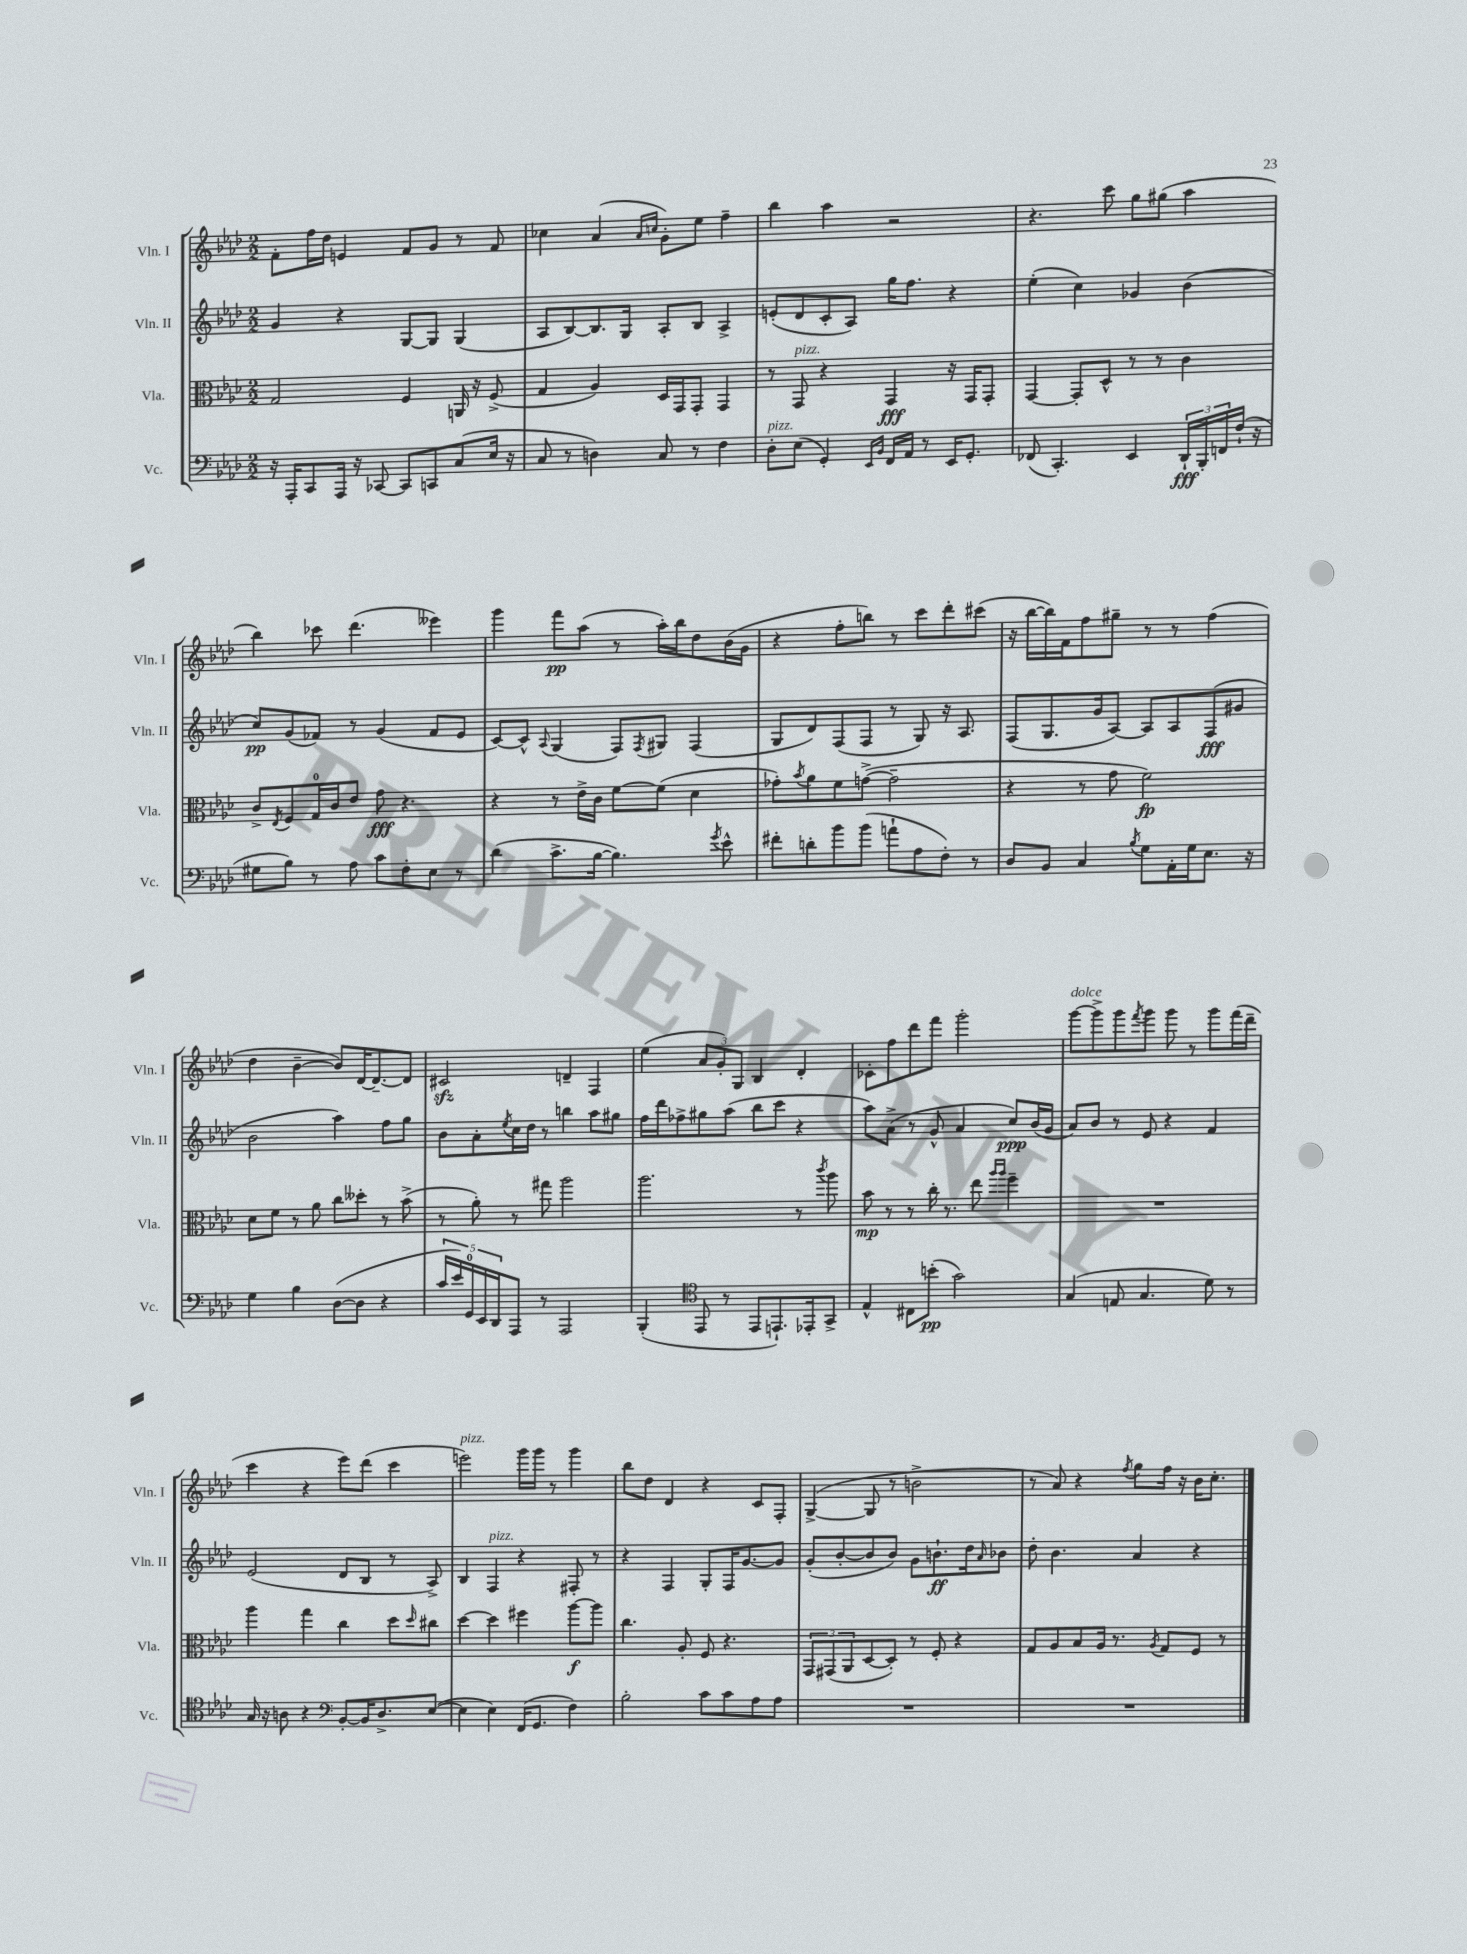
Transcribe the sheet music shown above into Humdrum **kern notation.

**kern	**kern	**kern	**kern
*staff4	*staff3	*staff2	*staff1
*clefF4	*clefC3	*clefG2	*clefG2
*k[b-e-a-d-]	*k[b-e-a-d-]	*k[b-e-a-d-]	*k[b-e-a-d-]
*M2/2	*M2/2	*M2/2	*M2/2
16r	2G	4g	8f'
16AAA-'	.	.	.
8CC	.	.	16ff
.	.	.	16dd-
16AAA-	.	4r	4e
16r	.	.	.
[8CC-	.	.	.
8CC-]	4F	[8G	8f
8CC	.	8G]	8g
(8C	16AA	(4G	8r
.	16r	.	.
16E-	(8F^	.	8f
16r	.	.	.
=	=	=	=
8C	4G	8A-	4cc-
8r	.	[8B-)	.
4D)	4A-)	8.B-]	(4a-
.	.	16G	.
.	.	.	16qqa-
.	.	.	16qqcc
8C	16D-	8A-'	8g')
.	16GG	.	.
8r	8GG'	8B-	8ee-
4F	4GG	4A-^	4ff~
=	=	=	=
8D-'	8r	(8e'	4bb-
(8E-	8GG	8d-	.
4GG')	4r	8c'	4aa-
.	.	8A-)	.
16qqEE-	.	.	.
16qqBB-	.	.	.
16FF	4GG	16gg	2r
16AA-	.	8.ff	.
8r	.	.	.
16EE-	16r	4r	.
8.GG'	16GG	.	.
.	8GG'	.	.
=	=	=	=
(8FF-	[4GG	(4ee-'	4.r
4.CC')	.	.	.
.	8GG']	4cc)	.
.	8D-^^	.	8ccc
4EE-	8r	4g-	8gg
.	8r	.	(8gg#
24DD-`	4c	(4b-	4aa-
24BBB-'	.	.	.
24FF	.	.	.
(16F`	.	.	.
16r	.	.	.
=	=	=	=
8G#	8c^	8cc)	4bb-)
.	8qE-	.	.
8B-)	8F	(8g	.
8r	16G	8f-)	8ccc-
.	16c	.	.
8A-	8e-	8r	(4.ddd-
8c	8g	(4g	.
8F'	4.r	.	.
8E-	.	8f-	4eee--)
8r	.	8e-	.
=	=	=	=
(4d-	4r	[8c)	4ggg
.	.	8c^^]	.
.	.	8qqA-	.
8.c^	8r	(4G	8fff
.	16e-^	.	(8aa-
[16B-	16c	.	.
4.B-])	[8f	8F)	8r
.	.	8qF	.
.	(8f]	8G#	16aa-')
.	.	.	16bb-
.	4d-	(4F	8dd-
8qg	.	.	.
8e-^^	.	.	(16b-
.	.	.	16g
=	=	=	=
8f#'	8g-')	8G	4r
.	8qb-	.	.
8d'	8a-	8d-)	.
8b-	8f	(8F	8ff'
(8b-	([8g^	8F	8bb)
8a`	2g~]	8r	8r
8A-	.	8G)	8ccc
8F')	.	16r	8ddd-'
.	.	8.A-	.
8r	.	.	(8ccc#
=	=	=	=
8D-	4r	(8F	16r
.	.	.	[16bb-
8BB-	.	8.G	16bb-])
.	.	.	16f
4C	8r	.	8ff
.	.	16g	.
.	8g	[8A-)	8gg#~
8qB-	.	.	.
8G	2f)	8A-]	8r
16AA-'	.	8A-	8r
16G	.	.	.
8.E-	.	(8F	(4ff
.	.	8g#	.
16r	.	.	.
=	=	=	=
4G	8d-	2b-	4dd-
.	8f	.	.
4B-	8r	.	[4b-~
.	8a-	.	.
([8D-	8cc	4aa-)	8b-])
8D-]	8dd--'	.	[16d-
.	.	.	8.d-~_
4r	8r	8ff	.
.	(8b-^	8gg	8d-]
=	=	=	=
20c	8r	8b-	2c#
20e-)	.	.	.
20GG	.	.	.
.	8a-')	8a-'	.
20EE-	.	.	.
20DD-	.	.	.
.	.	8qee-	.
8AAA-	8r	16cc	.
.	.	16dd-	.
8r	8gg#	8r	.
2AAA-	2aa-	4bb	4d~
.	.	8aa-	4F
.	.	8gg#	.
=	=	=	=
(4BBB-'	2.aa-	16ff	(4ee-
.	.	16ddd-	.
.	.	8ff-^	.
*clefC4	*	*	*
8EE-	.	8gg#	12a-
.	.	.	12g')
8r	.	(8aa-	.
.	.	.	12G
8EE-	.	8bb-	4B-
8.EE`)	.	8ccc	.
.	8r	4r	4d-'
16EE-'	.	.	.
.	8qccc	.	.
8GG^	8aa-	.	.
=	=	=	=
4E-^^	8b-	8aa-)	8c-'
.	8r	(8a-^	8ff
8C#	8r	8r	8ddd-
(8b'	16cc'	8g^^	8fff
.	8.r	.	.
2g)	.	4a-	2ggg'
.	8ee-	.	.
.	16qqaa-	.	.
.	16qqaa-	.	.
.	4ff~	8cc)	.
.	.	(16b-	.
.	.	16g	.
=	=	=	=
(4G	1r	8a-)	[8ggg
.	.	8b-	8ggg^]
8E	.	8r	8ggg
.	.	.	8qfff
4.G	.	8e-	8ggg
.	.	4r	8ggg
.	.	.	8r
8d-)	.	4f	8ggg
8r	.	.	(16fff
.	.	.	16ddd-~
=	=	=	=
16G	4aa-	(2e-	4ccc
16r	.	.	.
8A	.	.	.
4r	4gg	.	4r
*clefF4	*	*	*
[8BB-'	4cc	8d-	8eee-)
16BB-]	.	8B-	(8ddd-
8.D-^	.	.	.
.	8dd-	8r	4ccc
.	16qqdd-	.	.
([8E-	8cc#	8A-^)	.
=	=	=	=
4E-]	[4dd-	4B-	2eee)
4E-)	4dd-]	4F	.
(16FF	4ff#	4r	16ggg
8.GG	.	.	16ggg
.	.	.	8r
4F)	[8aa-	8F#'	4ggg
.	8aa-]	8r	.
=	=	=	=
2B-'	4.cc	4r	8bb-
.	.	.	8dd-
.	.	4F	4d-
.	8A-'	.	.
8c	8F	8G'	4r
8c	4.r	16F	.
.	.	[8.g	.
8A-	.	.	8c
8A-	.	8g]	8F'
=	=	=	=
1r	12GG	(8g'	([4G^
.	(12GG#	.	.
.	.	[8b-'	.
.	12AA-	.	.
.	[8D-	8b-]	8G]
.	8D-'])	8b-)	8r
.	8r	8g	2b^
.	8F'	8.b`	.
.	4r	.	.
.	.	16dd-	.
.	.	16qqa-	.
.	.	8b-	.
=	=	=	=
1r	8G	8dd-'	8r
.	8A-	4.b-	8a-)
.	8B-	.	4r
.	16A-	.	.
.	8.r	.	.
.	.	.	8qff
.	.	4a-	8gg
.	8qA-	.	.
.	8G	.	16ff
.	.	.	16r
.	8F	4r	16b-
.	.	.	8.cc'
.	8r	.	.
==	==	==	==
*-	*-	*-	*-
